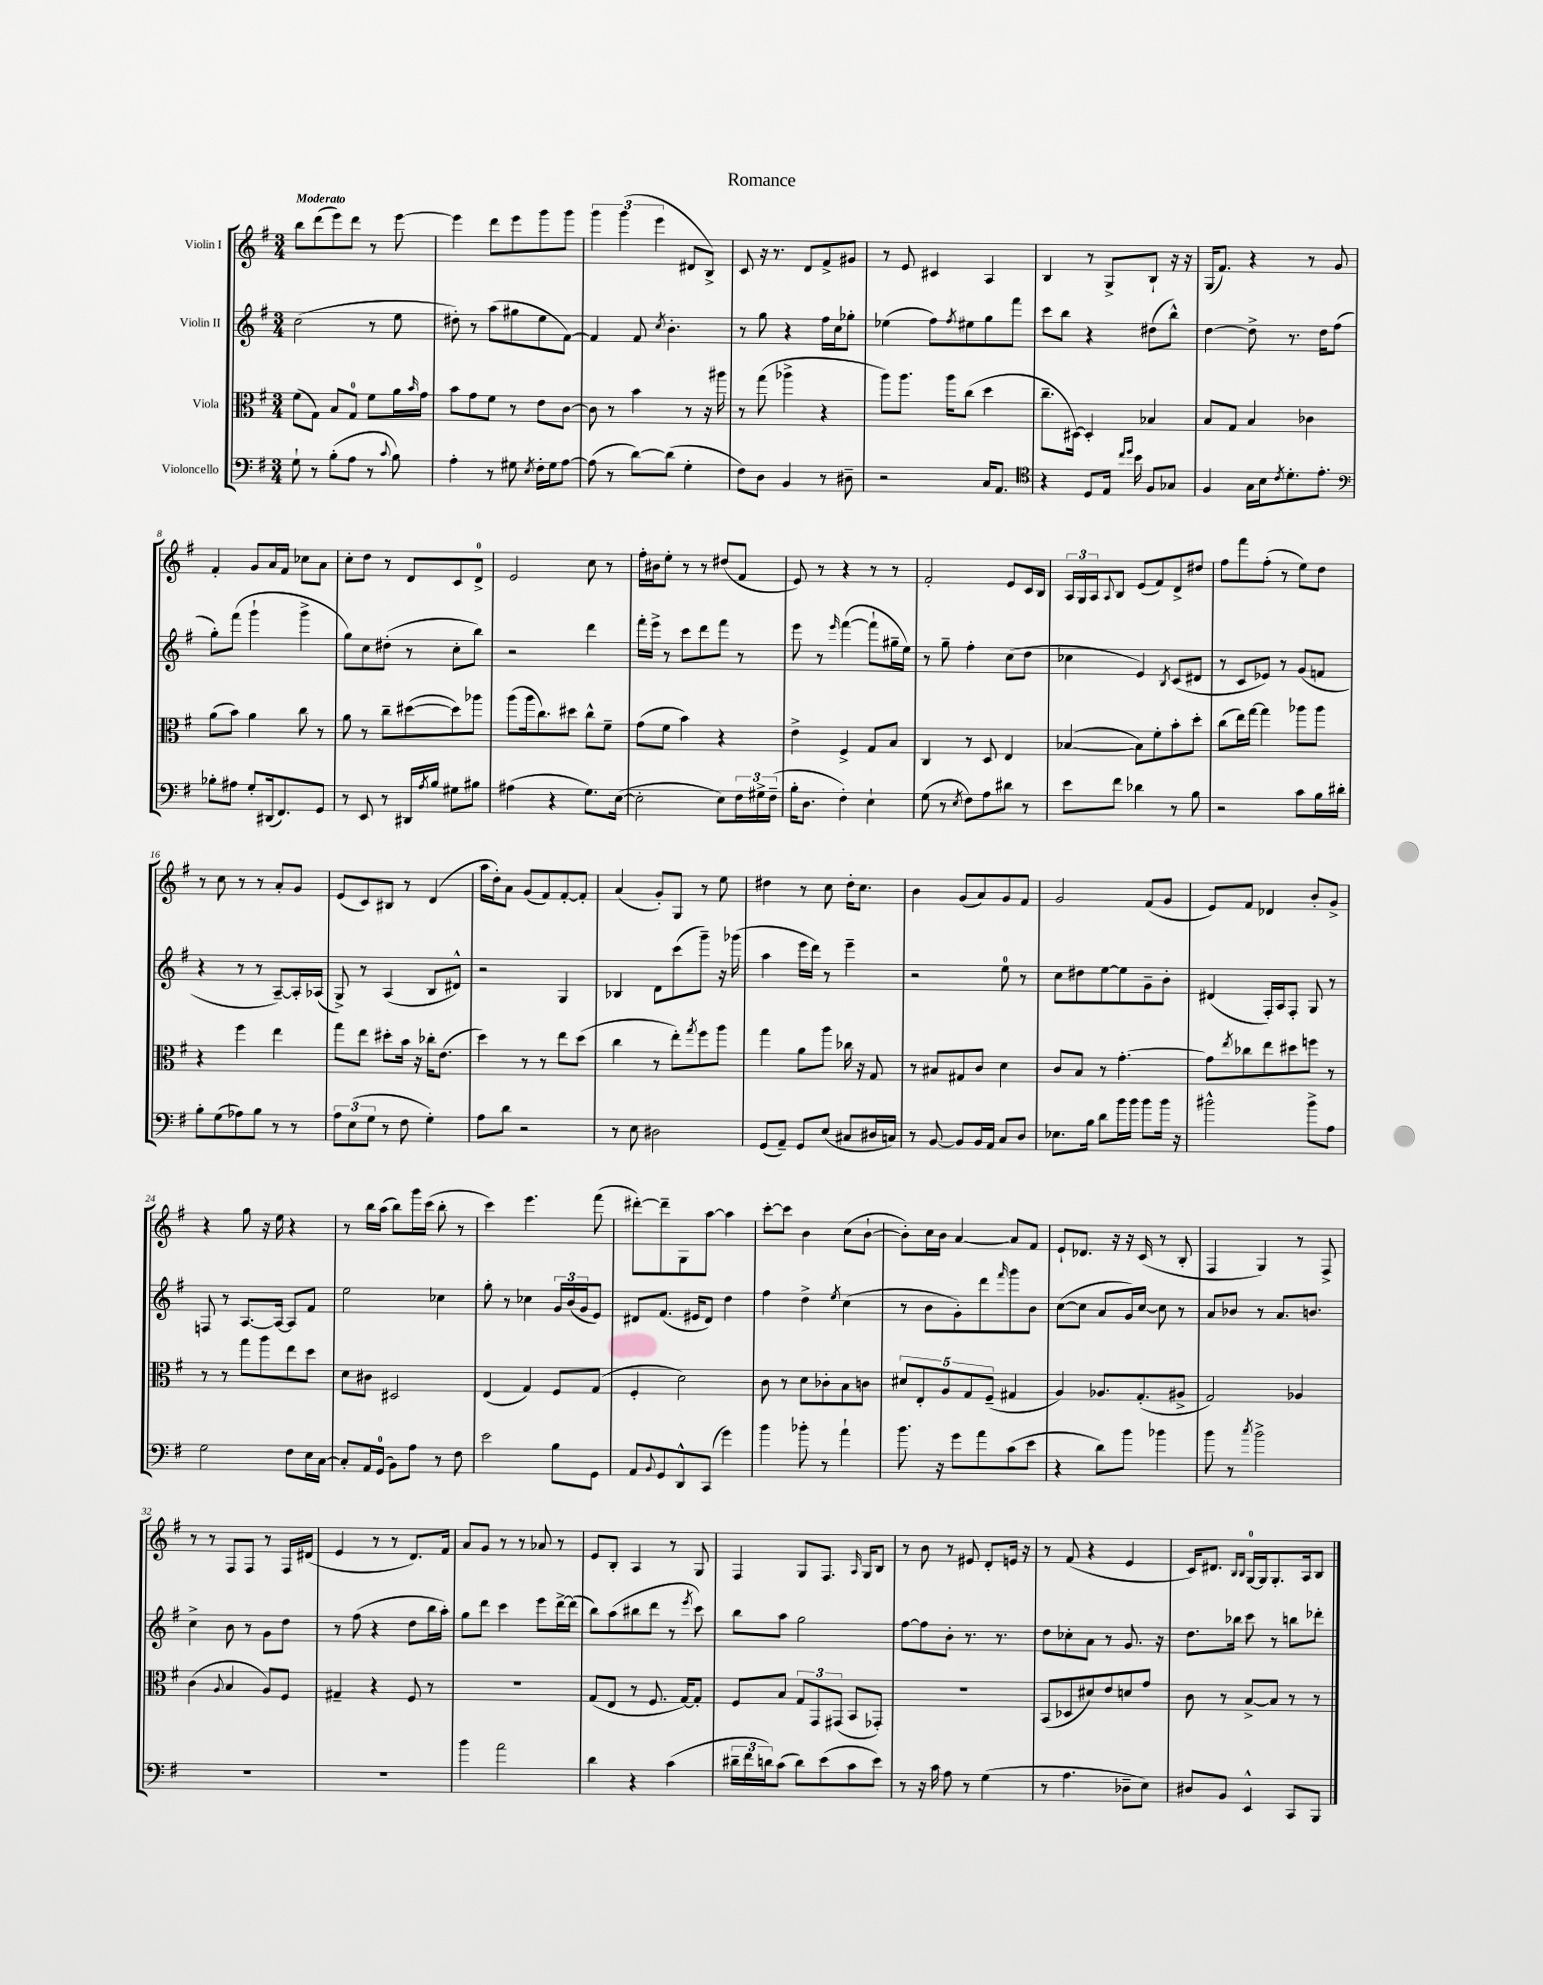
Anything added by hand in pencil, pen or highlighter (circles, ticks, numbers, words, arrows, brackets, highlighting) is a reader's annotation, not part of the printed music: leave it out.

**kern	**kern	**kern	**kern
*part4	*part3	*part2	*part1
*staff4	*staff3	*staff2	*staff1
*I"Violoncello	*I"Viola	*I"Violin II	*I"Violin I
*clefF4	*clefC3	*clefG2	*clefG2
*k[f#]	*k[f#]	*k[f#]	*k[f#]
*M3/4	*M3/4	*M3/4	*M3/4
=1	=1	=1	=1
!	!	!	!LO:TX:a:B:t=Moderato
8G`\	(8f#\L	(2cc\	8bb\L
8r	8G\J)	.	(8ddd\
(8B'\L	8B/L	.	8eee\)
8A\J	8G/J	.	8ddd\J
8r	8f#\L	8r	8r
8qqc/	.	.	.
8B\)	16a\L	8ee\	[8eee\
.	16qqb/	.	.
.	16g\JJ	.	.
=2	=2	=2	=2
4A'\	8b\L	8dd#X'\)	4eee\]
.	8g\	8r	.
8r	8f#\J	(8aa\L	8ddd\L
8G#X\	8r	8gg#X\	8eee\
8qE/	.	.	.
16F#'\LL	8e\L	8ee\	8ggg\
16G#\J	.	.	.
[8A\J	[8c\J	[8f#\J)	8ggg\J
=3	=3	=3	=3
(8A\]	8c\]	4f#/]	6ggg\
8r	8r	.	.
.	.	.	(6ggg\
[8d\L)	4b\	8f#/	.
.	.	.	6eee\
.	.	8qcc/	.
(8d\J]	.	4.b'\	.
4G'\	8r	.	8d#X/L
.	16r	.	8B^/J)
.	16aa#X\	.	.
=4	=4	=4	=4
8F#\L)	8r	8r	8c/
8D\J	(8gg\	8gg\	16r
.	.	.	8.r
4BB/	4aa-X^\	4r	.
.	.	.	8d/L
8r	4r	16ff#\LL	8f#^/
.	.	16cc\J	.
8D#X~\	.	8gg-X'\J	8g#X/J
=5	=5	=5	=5
2r	8aa\L)	(4ee-X\	8r
.	8.aa\J	.	8e/
.	.	8ff#\L)	4c#X/
.	16aa\KL	.	.
.	.	8qff#/	.
.	(8cc\J	8ee#X\	.
16C/KL	4dd\	8gg\	4A/
8.AA/J	.	.	.
.	.	8fff#\J	.
=6	=6	=6	=6
*clefC4	*	*	*
4r	8.cc~\L	8ccc\L	4B/
.	.	8bb\J	.
.	[16D#X\Jk)	.	.
8D/L	4D#'/]	4r	8r
16E/Jk	.	.	8G^/L
16qqcc/LL	.	.	.
16qqdd/JJ	.	.	.
16b\	.	.	.
8F#/L	4B-X/	(8dd#X\L	8B`/J
8G-X/J	.	8bb^^\J)	16r
.	.	.	16r
=7	=7	=7	=7
4F#/	8B/L	[4dd\	(16G/KL
.	.	.	8.f#/J)
.	8G/J	.	.
16G\LL	4B/	8dd^\]	4r
16B\J	.	.	.
8qc/	.	.	.
8.d'\	.	8.r	.
.	4c-X\	.	8r
8.e'\J	.	16dd\KL	.
.	.	(8ff#\J	8g/
!!LO:LB:g=z
=8	=8	=8	=8
*clefF4	*	*	*
8B-X'\L	(8a\L	8gg'\L)	4f#'/
8A#X\J	8b\J)	(8fff#\J	.
8G'/L	4a\	4ggg`\	8g/L
(16DD#X/k	.	.	16a/L
8.FF#/)	.	.	16f#/JJ
.	8cc\	4ggg^\	8cc-X\L
8GG/J	8r	.	8a\J
=9	=9	=9	=9
8r	8a\	8gg\L)	8cc'\L
8EE/	8r	8cc\	8dd\J
8r	8cc~\L	(8dd#X'\J	8r
16DD#X/LL	([8dd#X\	8r	8d/L
8qA/	.	.	.
16B/JJ	.	.	.
8G#X\L	8dd#\])	8cc'\L	8c/
8B#X\J	8aa-X\J	8bb\J)	8d^/J
=10	=10	=10	=10
(4A#X\	(8aa\L	2r	2e/
.	16aa\k	.	.
.	8.cc\)	.	.
4r	.	.	.
.	8dd#X\J	.	.
8.G\L)	8cc^^\L	4ddd\	8cc\
.	8f#~\J	.	8r
([16E\Jk	.	.	.
=11	=11	=11	=11
2E'\]	(8g\L	16fff#'\LL	16ff#'\LL
.	.	16eee^\JJ	16b#X\J
.	8f#\J	8r	8ee'\J
.	4b\)	8ccc\L	8r
.	.	8ddd\	8r
8E\L)	4r	8fff#\J	(8dd#X/L
24F#\L	.	8r	8f#/J
24G#X^\	.	.	.
(24F#~\JJ	.	.	.
=12	=12	=12	=12
16B'\KL	4e^\	8eee\	8e/)
8.D\J	.	.	.
.	.	8r	8r
.	.	16qqeee/	.
4F#'\)	4F#^/	([4fff#\	4r
4E`\	8G/L	8fff#`\L]	8r
.	8B/J	16gg#X~\L	8r
.	.	16ee\JJ)	.
=13	=13	=13	=13
(8G\	4C/	8r	2f#'/
8r	.	8gg~\	.
8qE/	.	.	.
8F#\L)	8r	4ff#'\	.
8A\	8D/	.	.
8d#X\J	4E/	(8cc\L	8e/L
8r	.	8dd\J	16c/L
.	.	.	16B/JJ
=14	=14	=14	=14
8e\L	([4B-X/	4cc-X\	24A/LL
.	.	.	24G/
.	.	.	24A/J
.	.	.	8qqA/
8f#\J	.	.	8B/J
4d-X\	8B-\L])	4e/)	(8e/L
.	8f#'\	.	8f#/)
.	.	8qB/	.
8r	8b'\	(8c/L	8d^/
8B\	8dd'\J	8d#X/J	8dd#X/J
=15	=15	=15	=15
2r	(8cc\L	8r	8ff#\L
.	16ee\L)	8c/L	8fff#\
.	[16gg\JJ	.	.
.	4gg\]	8e-X/J)	(8ff#'\J
.	.	8r	8r
8c\L	8aa-X\L	(8g/L	8ee\L)
16B\L	8aa-\J	8fn/J	8dd\J
16d#X'\JJ	.	.	.
!!LO:LB:g=z
=16	=16	=16	=16
8B'\L	4r	4r	8r
(8G\	.	.	8cc\
8A-X\)	4ff#\	8r	8r
8B\J	.	8r	8r
8r	4ee\	[8A~/L)	8a'/L
8r	.	16A'/L]	8g/J
.	.	(16A-X/JJ	.
=17	=17	=17	=17
12A\L	8gg\L	8G^/)	(8e/L
(12E\	.	.	.
.	8ee\J	8r	8c/)
12G\J	.	.	.
8r	8dd#X'\L	(4A/	8B#X/J
8F#\	16b\Jk	.	8r
.	16r	.	.
4G'\)	16cc-X'\KL	8B/L	(4d/
.	(8.e\J	.	.
.	.	8d#X^^/J)	.
=18	=18	=18	=18
8A\L	4dd\)	2r	16aa\LL
.	.	.	16dd'\J)
8d\J	.	.	8a\J
2r	8r	.	(8g/L
.	8r	.	8f#/)
.	8ee\L	4G/	[8f#'/
.	(8dd\J	.	8f#'/J]
=19	=19	=19	=19
8r	4cc\	4B-X/	(4a/
8E\	.	.	.
2D#X\	8r	8d\L	8g'/L)
.	8ee'\L)	(8ccc\	8G/J
.	8qgg/	.	.
.	8ff#\	8ggg~\J)	8r
.	8aa\J	16r	8ee\
.	.	(16ggg-X\	.
=20	=20	=20	=20
(8GG/L	4gg\	4aa\	4dd#X\
8AA~/J)	.	.	.
8GG/L	8a\L	16eee\LL	8r
.	.	16ddd\JJ)	.
(8E/J	8aa\J	8r	8cc\
8C#X/L	16cc-X\	4eee~\	16dd#'\KL
.	16r	.	8.cc\J
16D#X/L	8G/	.	.
16Cn/JJ)	.	.	.
=21	=21	=21	=21
8r	8r	2r	4b\
[8BB/	8B#X/L	.	.
8BB/L]	8G#X/	.	(8g/L
16BB/L	8c/J	.	8a/)
16AA/JJ	.	.	.
8C/L	4d\	8ee\	8g/
8D/J	.	8r	8f#/J
=22	=22	=22	=22
8.E-X\L	8c/L	8cc\L	2g/
.	8B/J	8dd#X\	.
16B\Jk	.	.	.
8d\L	8r	[8ee\	.
16b\L	[4.g'\	8ee\]	.
16b\JJ	.	.	.
8b\L	.	8g~\	(8f#/L
16b\Jk	.	8b'\J	8g/J
16r	.	.	.
=23	=23	=23	=23
2b#X^^\	8g\L]	(4d#X/	8e/L)
.	8qee/	.	.
.	8cc-X\	.	8f#/J
.	8ee\	16F#'/LL)	4d-X/
.	.	16A/J	.
.	8dd#X\	8F#'/J	.
8b#^\L	8ffn\J	8G/	8b'/L
8A\J	8r	8r	8g^/J
!!LO:LB:g=z
=24	=24	=24	=24
2G\	8r	8Fn/	4r
.	8r	8r	.
.	8gg\L	[8.A/L	8gg\
.	8aa\	.	16r
.	.	16A/Jk_	16ee\
8F#\L	8ee\	8A/L]	4r
16E\L	8dd\J	8f#/J	.
[16C\JJ	.	.	.
=25	=25	=25	=25
8C'/L]	8d\L	2ee\	8r
16AA/L	8c#X\J	.	16bb\LL
(16GG/JJ	.	.	(16aa\JJ
8BB\L)	2D#X/	.	8bb\L)
8A\J	.	.	16ggg\L
.	.	.	(16ccc\JJ
8r	.	4cc-X\	8bb'\
8F#\	.	.	8r
=26	=26	=26	=26
2e\	(4E/	8gg'\	4ccc\)
.	.	8r	.
.	4G/)	4cc-X\	4.eee\
8B\L	8F#/L	24g/LL	.
.	.	(24b/	.
.	.	24g/J	.
8GG\J	(8G/J	8e/J)	(8fff#\
=27	=27	=27	=27
8AA/L	4F#'/	8d#X/L	[8ddd#X'\L)
8qqBB/	.	.	.
8GG/	.	(8.f#/J	8ddd#~\]
8DD^^/	2d\)	.	8G\
.	.	16e#X/KL	.
(8CC/J	.	8d#/J)	[8aa\J
4g\)	.	4dd\	4aa\]
=28	=28	=28	=28
4b\	8c\	4ff#\	[8ccc'\L
.	8r	.	8ccc\J]
8b-X'\	8d\L	4dd^\	4b\
8r	8c-X'\	.	.
.	.	8qee/	.
4a`\	8B\	(4cc\	(8cc\L
.	8cn\J	.	[8b`\J
=29	=29	=29	=29
8.b\	10d#X/L	8r	8b'\L])
.	10E'/	.	.
.	.	8b\L	16cc\L
16r	.	.	16b\JJ
.	10A/	.	.
8g\L	.	8g'\)	[4a/
.	10G/	.	.
8a\	.	8ddd\	.
.	(10F#~/J	.	.
.	.	16qqfff#/	.
(8c\	4G#X/	8ggg\	8a/L]
8e\J	.	8b\J	8f#/J
=30	=30	=30	=30
4r	4A/)	([8cc\L	8e`/L
.	.	8cc\J]	8.d-X/J
8d\L)	8.A-X/L	8a/L	.
.	.	.	16r
8b\J	.	16g/L)	16r
.	(8.G'/	[16cc/JJ	(16c/
4b-X\	.	8cc\]	8r
.	8A#X^/J	8r	8B'/
=31	=31	=31	=31
8b\	2G/)	8a/L	4F#/
8r	.	8b-X/J	.
8qcc/	.	.	.
2b^\	.	8r	4G/)
.	.	8.a/L	.
.	4A-X/	.	8r
.	.	8.bn/J	.
.	.	.	8F#^/
!!LO:LB:g=z
=32	=32	=32	=32
2.r	(4c\	4cc^\	8r
.	.	.	8r
.	8qqA/	.	.
.	4B/	8b\	8F#/L
.	.	8r	8F#/J
.	8A/L)	8g\L	8r
.	8F#/J	8dd\J	16F#/LL
.	.	.	(16d#X/JJ
=33	=33	=33	=33
2.r	4G#X~/	8r	4e/
.	.	(8ff#\	.
.	4r	4r	8r
.	.	.	8r
.	8F#/	8dd\L	8.d/L)
.	8r	16bb\L	.
.	.	16aa'\JJ)	16f#/Jk
=34	=34	=34	=34
4b\	2.r	8gg\L	8a/L
.	.	8ddd\J	8g/J
2a\	.	4ccc\	8r
.	.	.	8r
.	.	8eee\L	8a-X/
.	.	[16ddd^\L	8r
.	.	(16ddd\JJ]	.
=35	=35	=35	=35
4d\	(8G/L	8bb\L)	8e/L
.	8E/J	(8aa\	8B'/J
4r	8r	8bb#X\	4A/
.	8.F#/	8ddd\J	.
(4c\	.	8r	8r
.	[16G/KL)	.	.
.	.	8qeee/	.
.	8G'/J]	8ccc\)	8G/
=36	=36	=36	=36
24d#X~\LL	8F#/L	8bb\L	4F#/
24f#\	.	.	.
24dn\J)	.	.	.
(8c\J	8B/J	8aa\J	.
8d\L)	12G/L	2gg\	8G/L
.	12GG/	.	.
(8e\	.	.	8.F#/J
.	(12GG#X/J	.	.
8c\	8BB/L	.	.
.	.	.	16qqA/
.	.	.	16G/KL
8e\J)	8GG-X'/J)	.	8B/J
=37	=37	=37	=37
8r	2.r	[8ff#\L	8r
16r	.	8ff#\]	8b\
16c\	.	.	.
8A\	.	8b'\J	8r
8r	.	8.r	8e#X/
(4G\	.	.	8d'/L
.	.	8.r	.
.	.	.	16en/Jk
.	.	.	16r
=38	=38	=38	=38
8r	(8BB/L	8dd\L	8r
4.A\	8D-X/	8cc-X'\	(8f#/
.	8d#X/)	8a\J	4r
.	8e/	8r	.
8D-X~\L	8dn/	8.g/	4e/
8E\J)	8g/J	.	.
.	.	16r	.
=39	=39	=39	=39
8D#X/L	8c\	8.dd\L	16c/KL)
.	.	.	8.d#X/J
8BB/J	8r	.	.
.	.	16bb-X\Jk	.
.	.	.	16qqB/LL
.	.	.	16qqB/JJ
4EE^^/	[8B^/L	8ccc\	[16G/LL
.	.	.	16G/J]
.	8B/J]	8r	8.G'/
8CC/L	8r	8bbn\L	.
.	.	.	16A/k
8BBB/J	8r	8ddd-X'\J	8B/J
==	==	==	==
*-	*-	*-	*-
